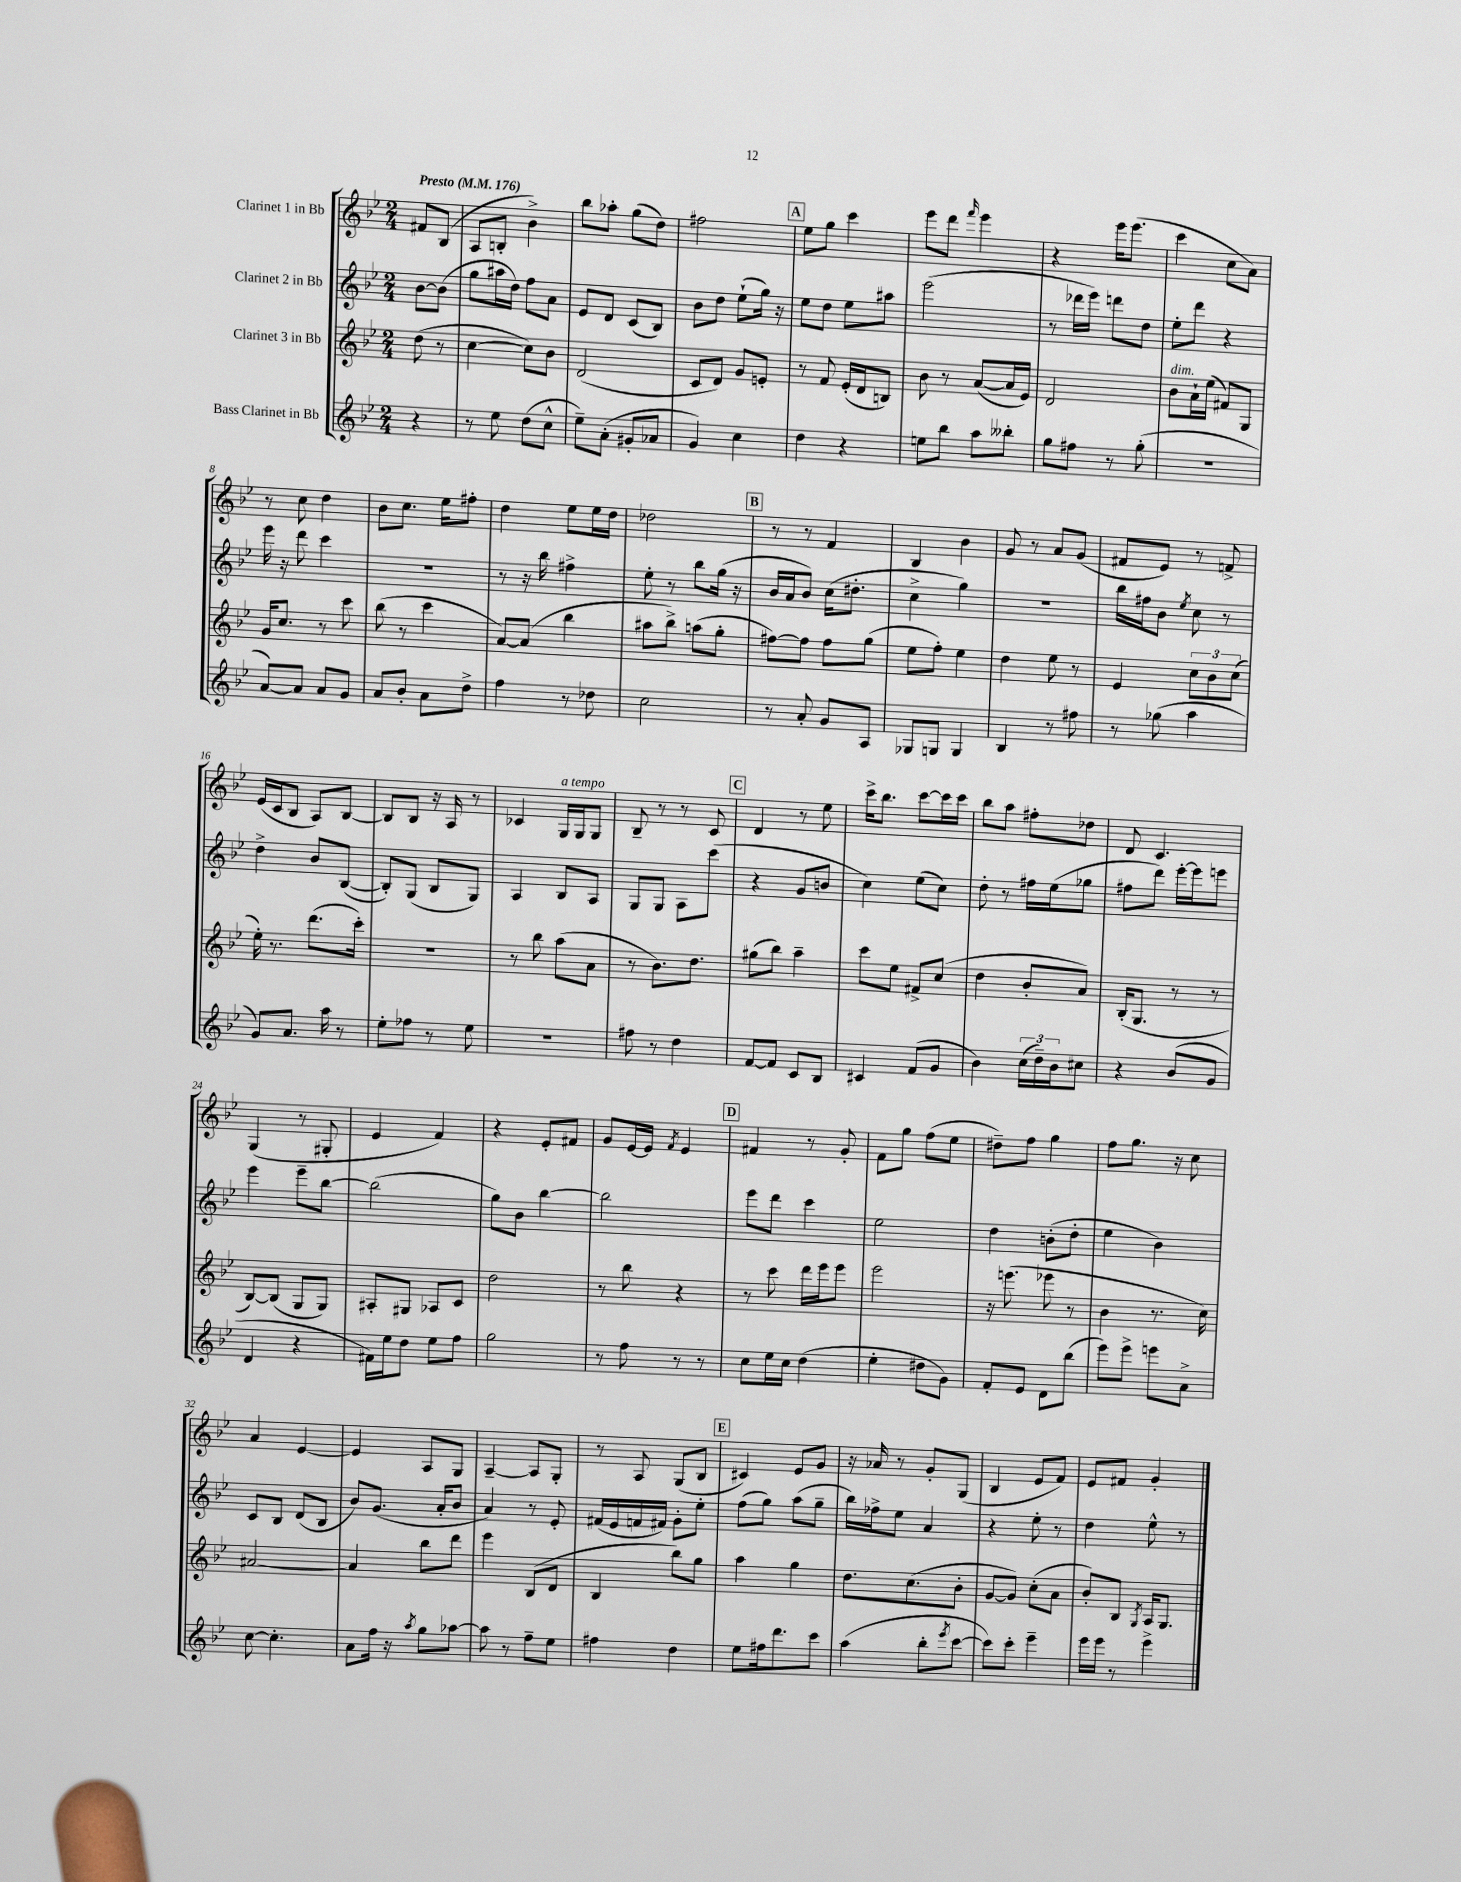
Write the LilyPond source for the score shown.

<<
\new StaffGroup <<
\new Staff = "s0" \with { instrumentName = "Clarinet 1 in Bb" } {
    \clef treble \key bes \major \numericTimeSignature \time 2/4 \partial 4 \tempo "Presto" 4 = 176
    fis'8 bes8( |
    a8 b8-. bes'4->) |
    bes''8 aes''8-. g''8( d''8) |
    fis''2 |
    \mark \markup { \box "A" } ees''8 g''8 c'''4 |
    ees'''8 d'''8 \grace { f'''16 } ees'''4 |
    r4 ees'''16 ees'''8.( |
    c'''4 c''8 a'8) |
    r8 c''8 d''4 |
    bes'8 c''8. ees''16 fis''8-. |
    d''4 ees''8 ees''16 d''16 |
    des''2 |
    \mark \markup { \box "B" } r8 r8 f'4 |
    bes4 bes'4 |
    g'8 r8 a'8 g'8( |
    fis'8 ees'8) r8 f'8-> |
    ees'16( c'16 bes8 a8) bes8~ |
    bes8 bes8 r16 a16 r8 |
    ces'4 g16^\markup { \italic "a tempo" } g16 g8 |
    bes8-- r8 r8 c'8 |
    \mark \markup { \box "C" } d'4 r8 ees''8 |
    c'''16-> bes''8. c'''8~ c'''16 c'''16 |
    bes''8 a''8 fis''8-. des''8 |
    d'8 c'4. |
    g4( r8 gis8-. |
    ees'4 f'4) |
    r4 ees'8-. fis'8 |
    g'8 ees'16~ ees'16 \acciaccatura { f'8 } ees'4 |
    \mark \markup { \box "D" } fis'4 r8 g'8-. |
    f'8 g''8 f''8( ees''8 |
    dis''8--) f''8 g''4 |
    f''8 g''8. r16 c''8 |
    a'4 ees'4~ |
    ees'4 a8 g8 |
    a4~-- a8 g8-. |
    r8 a8 g8( bes8 |
    \mark \markup { \box "E" } cis'4) ees'8 g'8 |
    r16 aes'16 r8 g'8-. g8( |
    bes4 ees'8 f'8) |
    ees'8 fis'8 g'4-. \bar "|." |
}
\new Staff = "s1" \with { instrumentName = "Clarinet 2 in Bb" } {
    \clef treble \key bes \major \numericTimeSignature \time 2/4 \partial 4
    bes'8~ bes'8( |
    g''8 ais''16 d''16) f''8 a'8 |
    ees'8 d'8 c'8( bes8) |
    bes'8 d''8 ees''8-!( g''16) r16 |
    \mark \markup { \box "A" } ees''8 d''8 ees''8 ais''8 |
    ees'''2( |
    r8 des'''16 ees'''16) d'''8 d''8 |
    ees''8-. d'''8 r4 |
    ees'''16 r16 d'''8 c'''4 |
    R2 |
    r8 r16 bes''16 fis''4-> |
    ees''8-. r8 bes''8 g''16( r16 |
    \mark \markup { \box "B" } bes'16 a'16 bes'8) c''16( dis''8.-. |
    c''4-> g''4) |
    R2 |
    bes''16 fis''16 bes'8 \acciaccatura { ees''8 } c''8 r8 |
    d''4-> bes'8 bes8~( |
    bes8-.) g8( bes8 g8) |
    a4 bes8 a8 |
    g8 g8 a8 c'''8( |
    \mark \markup { \box "C" } r4 g'8 b'8 |
    c''4) ees''8( c''8) |
    d''8-. r8 fis''16 ees''16( ges''8 |
    fis''8 d'''8) ees'''16~-. ees'''16 e'''8 |
    ees'''4 ees'''8-- bes''8~ |
    bes''2( |
    g''8) bes'8 bes''4~ |
    bes''2 |
    \mark \markup { \box "D" } ees'''8 d'''8 c'''4 |
    ees''2 |
    d''4 b'8-.( d''8-. |
    ees''4 bes'4) |
    c'8 bes8 d'8( bes8 |
    bes'8) g'8.( a'16-. bes'8 |
    a'4) r8 ees'8-. |
    fis'16( ees'16 f'16 fis'16) g'8-. ees''8-. |
    \mark \markup { \box "E" } f''8( g''8) a''8( g''8-- |
    bes''16) fes''16-> ees''8 a'4 |
    r4 ees''8-. r8 |
    d''4 ees''8-^ r8 \bar "|." |
}
\new Staff = "s2" \with { instrumentName = "Clarinet 3 in Bb" } {
    \clef treble \key bes \major \numericTimeSignature \time 2/4 \partial 4
    d''8( r8 |
    c''4~ c''8) bes'8 |
    d'2( |
    c'8 d'8) g'8 e'8-. |
    \mark \markup { \box "A" } r8 f'8 ees'16-.( d'16 b8) |
    bes'8 r8 a'8~( a'16 ees'16) |
    d'2 |
    bes'8^\markup { \italic "dim." } a'16-! ees''16( fis'8) g8 |
    g'16 c''8. r8 c'''8 |
    bes''8( r8 c'''4 |
    a'8~) a'8( bes''4 |
    ais''8 bes''8->) a''8( g''8-. |
    \mark \markup { \box "B" } fis''8~) fis''8 fis''8 g''8( |
    ees''8 f''8-.) ees''4 |
    d''4 ees''8 r8 |
    ees'4 \tuplet 3/2 { c''8 bes'8 c''8( } |
    ees''16-.) r8. d'''8.( c'''16-.) |
    R2 |
    r8 bes''8 a''8( a'8 |
    r8 bes'8.) d''8. |
    \mark \markup { \box "C" } gis''8( bes''8) a''4-- |
    c'''8 ees''8 fis'8-> c''8( |
    d''4 bes'8-. a'8) |
    bes16-.( g8. r8 r8 |
    bes8~) bes8( g8 g8) |
    ais8-. gis8 aes8 c'8 |
    d''2 |
    r8 bes''8 r4 |
    \mark \markup { \box "D" } r8 c'''8 d'''16 ees'''16 ees'''8 |
    ees'''2 |
    r16 e'''8.( ees'''8 r8 |
    bes'4 r8. c''16) |
    ais'2~ |
    ais'4 bes''8 d'''8 |
    ees'''4 bes8( d'8 |
    bes4 bes''8) g''8 |
    \mark \markup { \box "E" } a''4 g''4 |
    d''8. c''8.( bes'8-. |
    g'8~ g'8) c''8-.( a'8 |
    bes'8-.) bes8 \acciaccatura { g8 } a16 g8. \bar "|." |
}
\new Staff = "s3" \with { instrumentName = "Bass Clarinet in Bb" } {
    \clef treble \key bes \major \numericTimeSignature \time 2/4 \partial 4
    r4 |
    r8 ees''8 d''8( c''8-^ |
    ees''8--) a'8-.( gis'8-. aes'8 |
    g'4) c''4 |
    \mark \markup { \box "A" } d''4 r4 |
    e''8 bes''8 a''8 beses''8-. |
    g''8 fis''8 r8 g''8-.( |
    R2 |
    a'8~) a'8 a'8 g'8 |
    a'8 bes'8-. a'8 d''8-> |
    f''4 r8 des''8 |
    c''2 |
    \mark \markup { \box "B" } r8 a'8-. g'8 a8 |
    ges8 g8 g4 |
    bes4 r8 fis''8 |
    r8 ges''8( a''4 |
    g'8) a'8. a''16 r8 |
    ees''8-. fes''8 r8 ees''8 |
    R2 |
    fis''8 r8 d''4 |
    \mark \markup { \box "C" } f'8~ f'8 c'8 bes8 |
    cis'4 f'8( g'8 |
    bes'4) \tuplet 3/2 { c''16( d''16--) bes'16 } cis''8 |
    r4 bes'8( g'8 |
    d'4 r4 |
    fis'16) ees''16 d''8 ees''8 f''8 |
    g''2 |
    r8 f''8 r8 r8 |
    \mark \markup { \box "D" } c''8 ees''16 c''16 d''4( |
    ees''4-. dis''8 g'8) |
    f'8-. ees'8 d'8 bes''8( |
    ees'''8) ees'''8-> e'''8 a'8-> |
    c''8~ c''4.-. |
    a'8 f''16 r16 \acciaccatura { a''8 } g''8 aes''8~ |
    aes''8 r8 f''8-- ees''8 |
    fis''4 d''4 |
    \mark \markup { \box "E" } ees''8 fis''16 d'''8. c'''8 |
    a''4( bes''8-. \acciaccatura { ees'''8 } c'''8~ |
    c'''8) c'''8-. ees'''4-- |
    ees'''16 ees'''16 r8 ees'''4-> \bar "|." |
}
>>
>>
